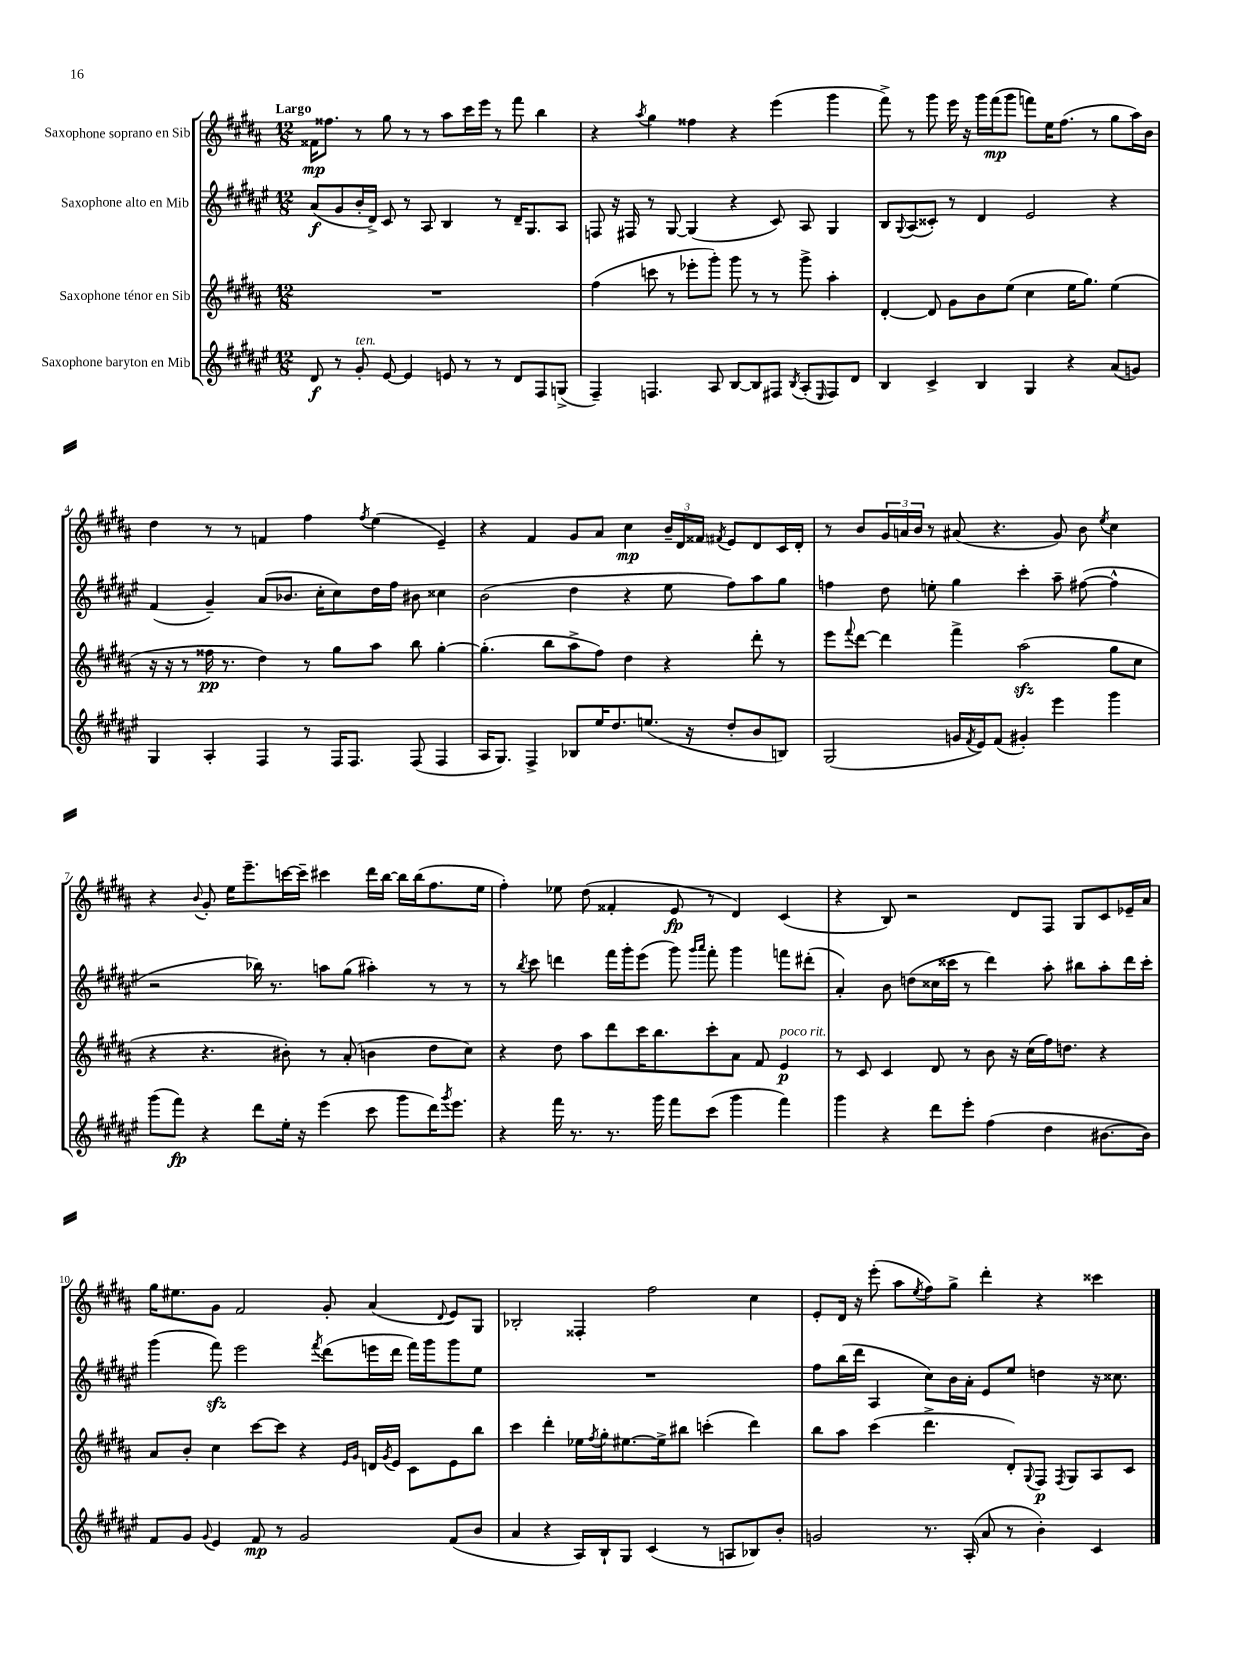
<<
\new StaffGroup <<
\new Staff = "s0" \with { instrumentName = "Saxophone soprano en Sib" } {
    \clef treble \key b \major \numericTimeSignature \time 12/8 \tempo "Largo"
    fisis'16\mp fisis''8. r8 gis''8 r8 r8 ais''8 cis'''16 e'''16 r8 fis'''8 b''4 |
    r4 \acciaccatura { ais''8 } gis''4 fisis''4 r4 e'''4( gis'''4 |
    fis'''8->) r8 gis'''8 e'''16 r16 gis'''16 fis'''16\mp( gis'''8 f'''8) e''16 fis''8.( r8 gis''8 ais''16) b'16 |
    dis''4 r8 r8 f'4 fis''4 \acciaccatura { fis''8 } e''4( e'4--) |
    r4 fis'4 gis'8 ais'8 cis''4\mp \tuplet 3/2 { b'16-- dis'16 fisis'16 } \acciaccatura { fis'8 } e'8 dis'8 cis'16 dis'16-. |
    r8 b'8 \tuplet 3/2 { gis'16 a'16 b'16 } r8 ais'8( r4. gis'8) b'8 \acciaccatura { e''8 } cis''4 |
    r4 \appoggiatura { b'8 } gis'8-. e''16 e'''8.-- c'''16~ c'''16-- cis'''4 dis'''16 b''16~ b''16 b''16( fis''8. e''16 |
    fis''4-.) ees''8 dis''8( fisis'4-. e'8\fp r8 dis'4) cis'4( |
    r4 b8) r2 dis'8 fis8 gis8 cis'8 ees'16-- ais'16 |
    gis''16 eis''8. gis'8 fis'2 gis'8-. ais'4( \appoggiatura { dis'8 } e'8) gis8 |
    bes2-. fisis4-. fis''2 cis''4 |
    e'8-. dis'16 r16 e'''8-.( ais''8 \acciaccatura { e''8 } fis''8) gis''8-> dis'''4-. r4 cisis'''4 \bar "|." |
}
\new Staff = "s1" \with { instrumentName = "Saxophone alto en Mib" } {
    \clef treble \key fis \major \numericTimeSignature \time 12/8
    ais'8\f( gis'8 b'16-. dis'16->) cis'8 r8 ais8 b4 r8 dis'16-- gis8. ais8 |
    f8 r16 fis16 r8 gis8~ gis4( r4 cis'8) ais8 gis4 |
    b8 \appoggiatura { gis8 } ais8( cisis'8-.) r8 dis'4 eis'2 r4 |
    fis'4( gis'4--) ais'8( bes'8. cis''16-. cis''8) dis''16 fis''16 bis'8 cisis''4 |
    b'2( dis''4 r4 eis''8 fis''8) ais''8 gis''8 |
    f''4 dis''8 e''8-. gis''4 cis'''4-. ais''8-- fis''8~( fis''4-^ |
    r2 bes''16) r8. a''8 gis''8( ais''4-.) r8 r8 |
    r8 \acciaccatura { b''8 } cis'''8 d'''4 fis'''16 gis'''16-. eis'''8( gis'''8) \grace { gis'''16 ais'''16 } fis'''8-. gis'''4 f'''8 dis'''8-.( |
    ais'4-.) b'8 d''8( cisis''16 cisis'''16 r8 dis'''4) ais''8-. bis''8 ais''8-. dis'''16 cisis'''16-. |
    gis'''4( fis'''8\sfz) eis'''2 \acciaccatura { fis'''8 } dis'''8( e'''16 dis'''16 fis'''16) gis'''16 gis'''8 eis''8 |
    R1. |
    fis''8 b''16( dis'''16 ais4 cis''8) b'16 ais'16-. eis'8 eis''8 d''4 r16 cisis''8. \bar "|." |
}
\new Staff = "s2" \with { instrumentName = "Saxophone ténor en Sib" } {
    \clef treble \key b \major \numericTimeSignature \time 12/8
    R1. |
    fis''4( c'''8 r8 ees'''8-. gis'''8-.) gis'''8 r8 r8 gis'''8-> ais''4-. |
    dis'4~-. dis'8 gis'8 b'8 e''8( cis''4 e''16 gis''8.) e''4( |
    r16 r16 r8 fisis''16\pp r8. dis''4) r8 gis''8 ais''8 b''8 gis''4~-. |
    gis''4.-.( b''8 ais''8-> fis''8) dis''4 r4 dis'''8-. r8 |
    e'''8 \appoggiatura { fis'''8 } dis'''8~ dis'''4 fis'''4-> ais''2\sfz( gis''8 cis''8 |
    r4 r4. bis'8-.) r8 ais'8-.( b'4 dis''8 cis''8) |
    r4 dis''8 ais''8 dis'''8 cis'''16 b''8. cis'''8-. ais'8 fis'8 e'4\p^\markup { \italic "poco rit." } |
    r8 cis'8 cis'4 dis'8 r8 b'8 r16 cis''16( fis''16) d''8. r4 |
    ais'8 b'8-. cis''4 cis'''8~ cis'''8 r4 \grace { e'16 gis'16 } d'16 \acciaccatura { gis'8 } e'16 cis'8 e'8 b''8 |
    cis'''4 dis'''4-. ees''16 \acciaccatura { fis''8 } gis''16-. eis''8.~ eis''16-> bis''8 c'''4-.( dis'''4) |
    b''8 ais''8 cis'''4( dis'''4.-> dis'8-.) \appoggiatura { gis8 } fis8\p \acciaccatura { fis8 } gis8 ais8 cis'8 \bar "|." |
}
\new Staff = "s3" \with { instrumentName = "Saxophone baryton en Mib" } {
    \clef treble \key fis \major \numericTimeSignature \time 12/8
    dis'8\f r8 gis'8-.^\markup { \italic "ten." } eis'8~ eis'4 e'8 r8 r8 dis'8 fis8 g8->( |
    fis4--) f4. ais8 b8~ b8 fis8 \acciaccatura { b8 } ais8-.( \grace { eis16 } fis8) dis'8 |
    b4 cis'4-> b4 gis4 r4 ais'8( g'8) |
    gis4 ais4-. fis4 r8 fis16 fis8. fis8( fis4 |
    ais16 gis8.) fis4-> bes8 eis''16 dis''8. e''8.( r16 dis''8-. b'8 b8) |
    gis2( g'16 \acciaccatura { fis'8 } eis'16) fis'8( gis'4-.) eis'''4 gis'''4 |
    gis'''8( fis'''8\fp) r4 dis'''8 eis''16-. r16 eis'''4( cis'''8 gis'''8 dis'''16) \acciaccatura { gis'''8 } eis'''8. |
    r4 fis'''16 r8. r8. gis'''16 fis'''8 cis'''8( gis'''4 fis'''4) |
    gis'''4 r4 dis'''8 eis'''8-. fis''4( dis''4 bis'8.~ bis'16) |
    fis'8 gis'8 \appoggiatura { gis'8 } eis'4 fis'8\mp r8 gis'2 fis'8( b'8 |
    ais'4 r4 ais16) b16-! gis8 cis'4( r8 a8 bes8) b'8-. |
    g'2 r8. ais16-.( ais'8 r8 b'4-.) cis'4 \bar "|." |
}
>>
>>
